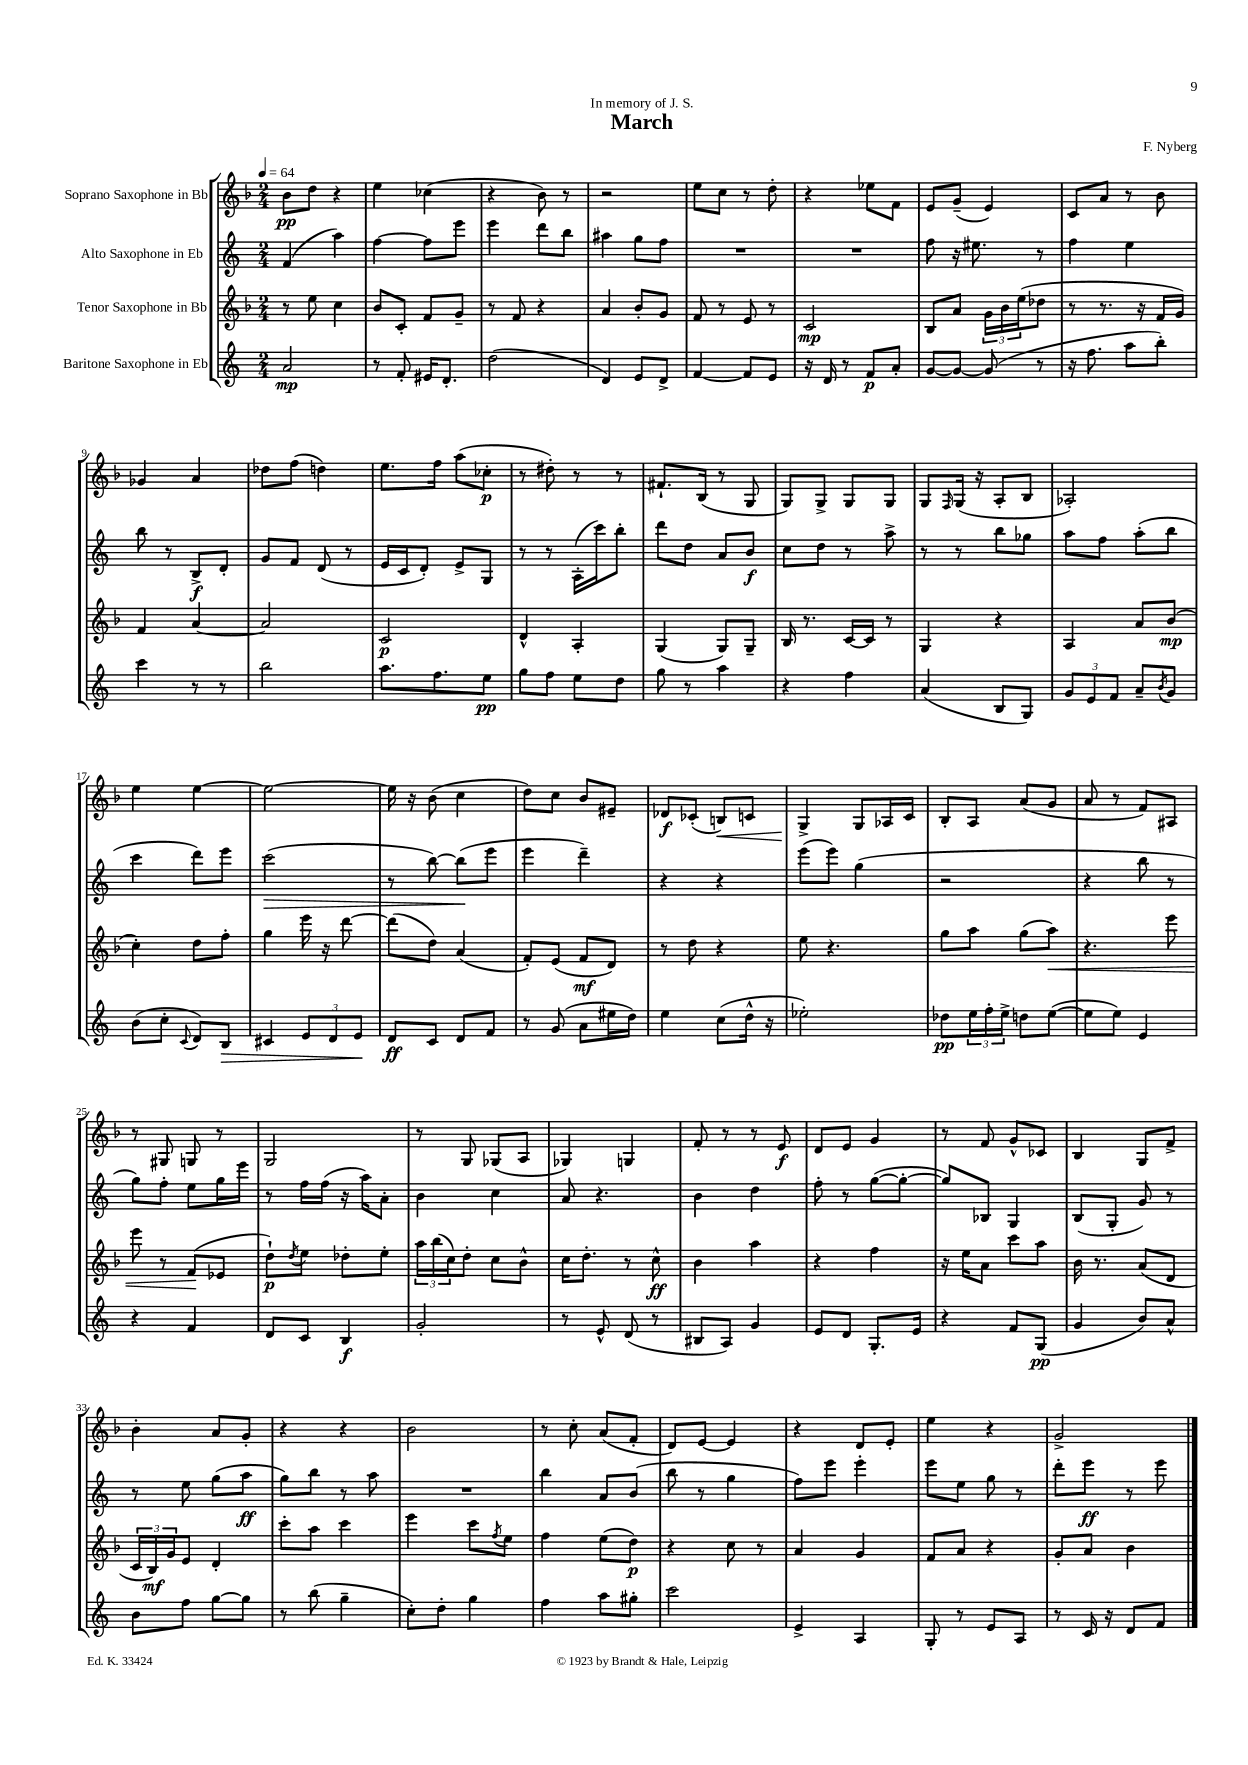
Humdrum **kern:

**kern	**kern	**kern	**kern
*staff4	*staff3	*staff2	*staff1
*clefG2	*clefG2	*clefG2	*clefG2
*k[]	*k[b-]	*k[]	*k[b-]
*M2/4	*M2/4	*M2/4	*M2/4
*MM64	*MM64	*MM64	*MM64
2a	8r	(4f	8b-
.	8ee	.	8dd
.	4cc	4aa)	4r
=	=	=	=
8r	8b-	[4ff	4ee
8f'	8c'	.	.
16e#	8f	8ff]	(4cc-
8.d'	.	.	.
.	8g~	8eee	.
=	=	=	=
(2dd	8r	4eee	4r
.	8f	.	.
.	4r	8ddd	8b-)
.	.	8bb	8r
=	=	=	=
4d)	4a	4aa#	2r
8e	8b-'	8gg	.
8d^	8g	8ff	.
=	=	=	=
[4f	8f	2r	8ee
.	8r	.	8cc
8f]	8e	.	8r
8e	8r	.	8dd'
=	=	=	=
16r	2c	2r	4r
16d	.	.	.
8r	.	.	.
8f	.	.	8ee-
8a'	.	.	8f
=	=	=	=
[8g	8B-	8ff	8e
8g_	8a	16r	(8g~
.	.	8.ee#	.
(8g]	24g	.	4e)
.	24b-	.	.
.	(24ee	.	.
8r	8dd-	8r	.
=	=	=	=
16r	8r	4ff	8c
8.ff	.	.	.
.	8.r	.	8a
8aa	.	4ee	8r
.	16r	.	.
8bb')	16f	.	8b-
.	16g)	.	.
=	=	=	=
4ccc	4f	8bb	4g-
.	.	8r	.
8r	[4a	8B^	4a
8r	.	8d'	.
=	=	=	=
2bb	2a]	8g	8dd-
.	.	8f	(8ff
.	.	(8d	4dd)
.	.	8r	.
=	=	=	=
8.aa	2c	16e	8.ee
.	.	16c	.
.	.	8d')	.
8.ff	.	.	16ff
.	.	8e^	(8aa
8ee	.	8G	8cc-'
=	=	=	=
8gg	4d^^	8r	8r
8ff	.	8r	8dd#')
8ee	4A'	(16A'	8r
.	.	16ccc)	.
8dd	.	8bb'	8r
=	=	=	=
8gg	(4G	8ddd	8.f#`
8r	.	8dd	.
.	.	.	(16B-
4aa	8G)	8a	8r
.	8G~	8b	8G
=	=	=	=
4r	16B-	8cc	8G)
.	8.r	.	.
.	.	8dd	8G^
4ff	[16c	8r	8G
.	16c]	.	.
.	8r	8aa^	8G
=	=	=	=
(4a	4G	8r	8G
.	.	.	16qqF
.	.	8r	(16G
.	.	.	16r
8B	4r	8bb	8A'
8G)	.	8gg-	8B-
=	=	=	=
12g	4A	8aa	2A-')
12e	.	.	.
.	.	8ff	.
12f	.	.	.
8a~	8a	(8aa'	.
8qb	.	.	.
8g	(8b-	8bb	.
=	=	=	=
(8b	4cc')	4ccc	4ee
8cc'	.	.	.
8qqc	.	.	.
8d)	8dd	8ddd)	[4ee
8B	8ff'	8eee	.
=	=	=	=
4c#	4gg	(2ccc	2ee_
12e	16eee	.	.
.	16r	.	.
12d	.	.	.
.	[8ddd	.	.
12e	.	.	.
=	=	=	=
8d	(8ddd]	8r	16ee]
.	.	.	16r
8c	8dd)	[8bb)	(8b-
8d	(4a	(8bb]	4cc
8f	.	8eee	.
=	=	=	=
8r	8f')	4eee	8dd)
(8g	(8e	.	8cc
8a	8f	4ddd~)	8b-
16ee#	8d)	.	8e#~
16dd)	.	.	.
=	=	=	=
4ee	8r	4r	8d-
.	8dd	.	(8c-'
(8cc	4r	4r	8B)
16dd^^	.	.	8c
16r	.	.	.
=	=	=	=
2ee-')	8ee	(8eee	4G^
.	4.r	8eee)	.
.	.	(4gg	8G
.	.	.	16A-
.	.	.	16c
=	=	=	=
8dd-	8gg	2r	8B-'
24ee	8aa	.	8A
24ff'	.	.	.
24ee^	.	.	.
8dd	(8gg	.	(8a
([8ee	8aa)	.	8g
=	=	=	=
8ee]	4.r	4r	8a
8ee)	.	.	8r
4e	.	8bb	8f)
.	8eee	8r	8A#
=	=	=	=
4r	8eee	8gg)	8r
.	8r	8ff'	8G#
4f	(8f	8ee	8G
.	8e-	16gg	8r
.	.	16eee	.
=	=	=	=
8d	8dd`)	8r	2G
.	8qdd	.	.
8c	8ee	16ff	.
.	.	(16ff	.
4B	8dd-'	16r	.
.	.	16aa)	.
.	8ee'	8a'	.
=	=	=	=
2g'	24aa	4b	8r
.	(24bb-	.	.
.	24cc)	.	.
.	8dd'	.	8G
.	8cc	4cc	(8G-
.	8b-^^	.	8A
=	=	=	=
8r	16cc	8a	4G-)
.	8.dd'	.	.
8e^^	.	4.r	.
(8d	8r	.	4G
8r	8cc^^	.	.
=	=	=	=
8B#	4b-	4b	8f'
8A)	.	.	8r
4g	4aa	4dd	8r
.	.	.	8e
=	=	=	=
8e	4r	8ff'	8d
8d	.	8r	8e
8.G'	4ff	([8gg	4g
.	.	8gg'_	.
16e	.	.	.
=	=	=	=
4r	16r	8gg])	8r
.	16ee	.	.
.	8a	8B-	8f
8f	8ccc	4G	8g^^
(8G	8aa	.	8c-
=	=	=	=
4g	16b-	(8B	4B-
.	8.r	.	.
.	.	8G'	.
8b)	(8a	8g)	8G
8a^^	8d	8r	8f^
=	=	=	=
8b	24c	8r	4b-'
.	24B-)	.	.
.	24g	.	.
8ff	8e	8ee	.
[8gg	4d'	(8gg	8a
8gg]	.	8aa	8g'
=	=	=	=
8r	8ccc'	8gg)	4r
(8bb	8aa	8bb	.
4gg~	4ccc	8r	4r
.	.	8aa	.
=	=	=	=
8cc')	4eee	2r	2b-
8dd'	.	.	.
4gg	8ccc	.	.
.	8qff	.	.
.	8ee	.	.
=	=	=	=
4ff	4ff	4bb	8r
.	.	.	8cc'
8aa	(8ee	8a	(8a
8gg#'	8dd)	(8b	8f'
=	=	=	=
2ccc	4r	8bb	8d)
.	.	8r	[8e
.	8cc	4gg	4e]
.	8r	.	.
=	=	=	=
4e^	4a	8ff)	4r
.	.	8eee	.
4A	4g	4eee'	8d
.	.	.	8e'
=	=	=	=
8G'	8f	8eee	4ee
8r	8a	8ee	.
8e	4r	8gg	4r
8A	.	8r	.
=	=	=	=
8r	8g'	8ddd'	2g^
16c	8a	8eee	.
16r	.	.	.
8d	4b-	8r	.
8f	.	8eee	.
==	==	==	==
*-	*-	*-	*-
